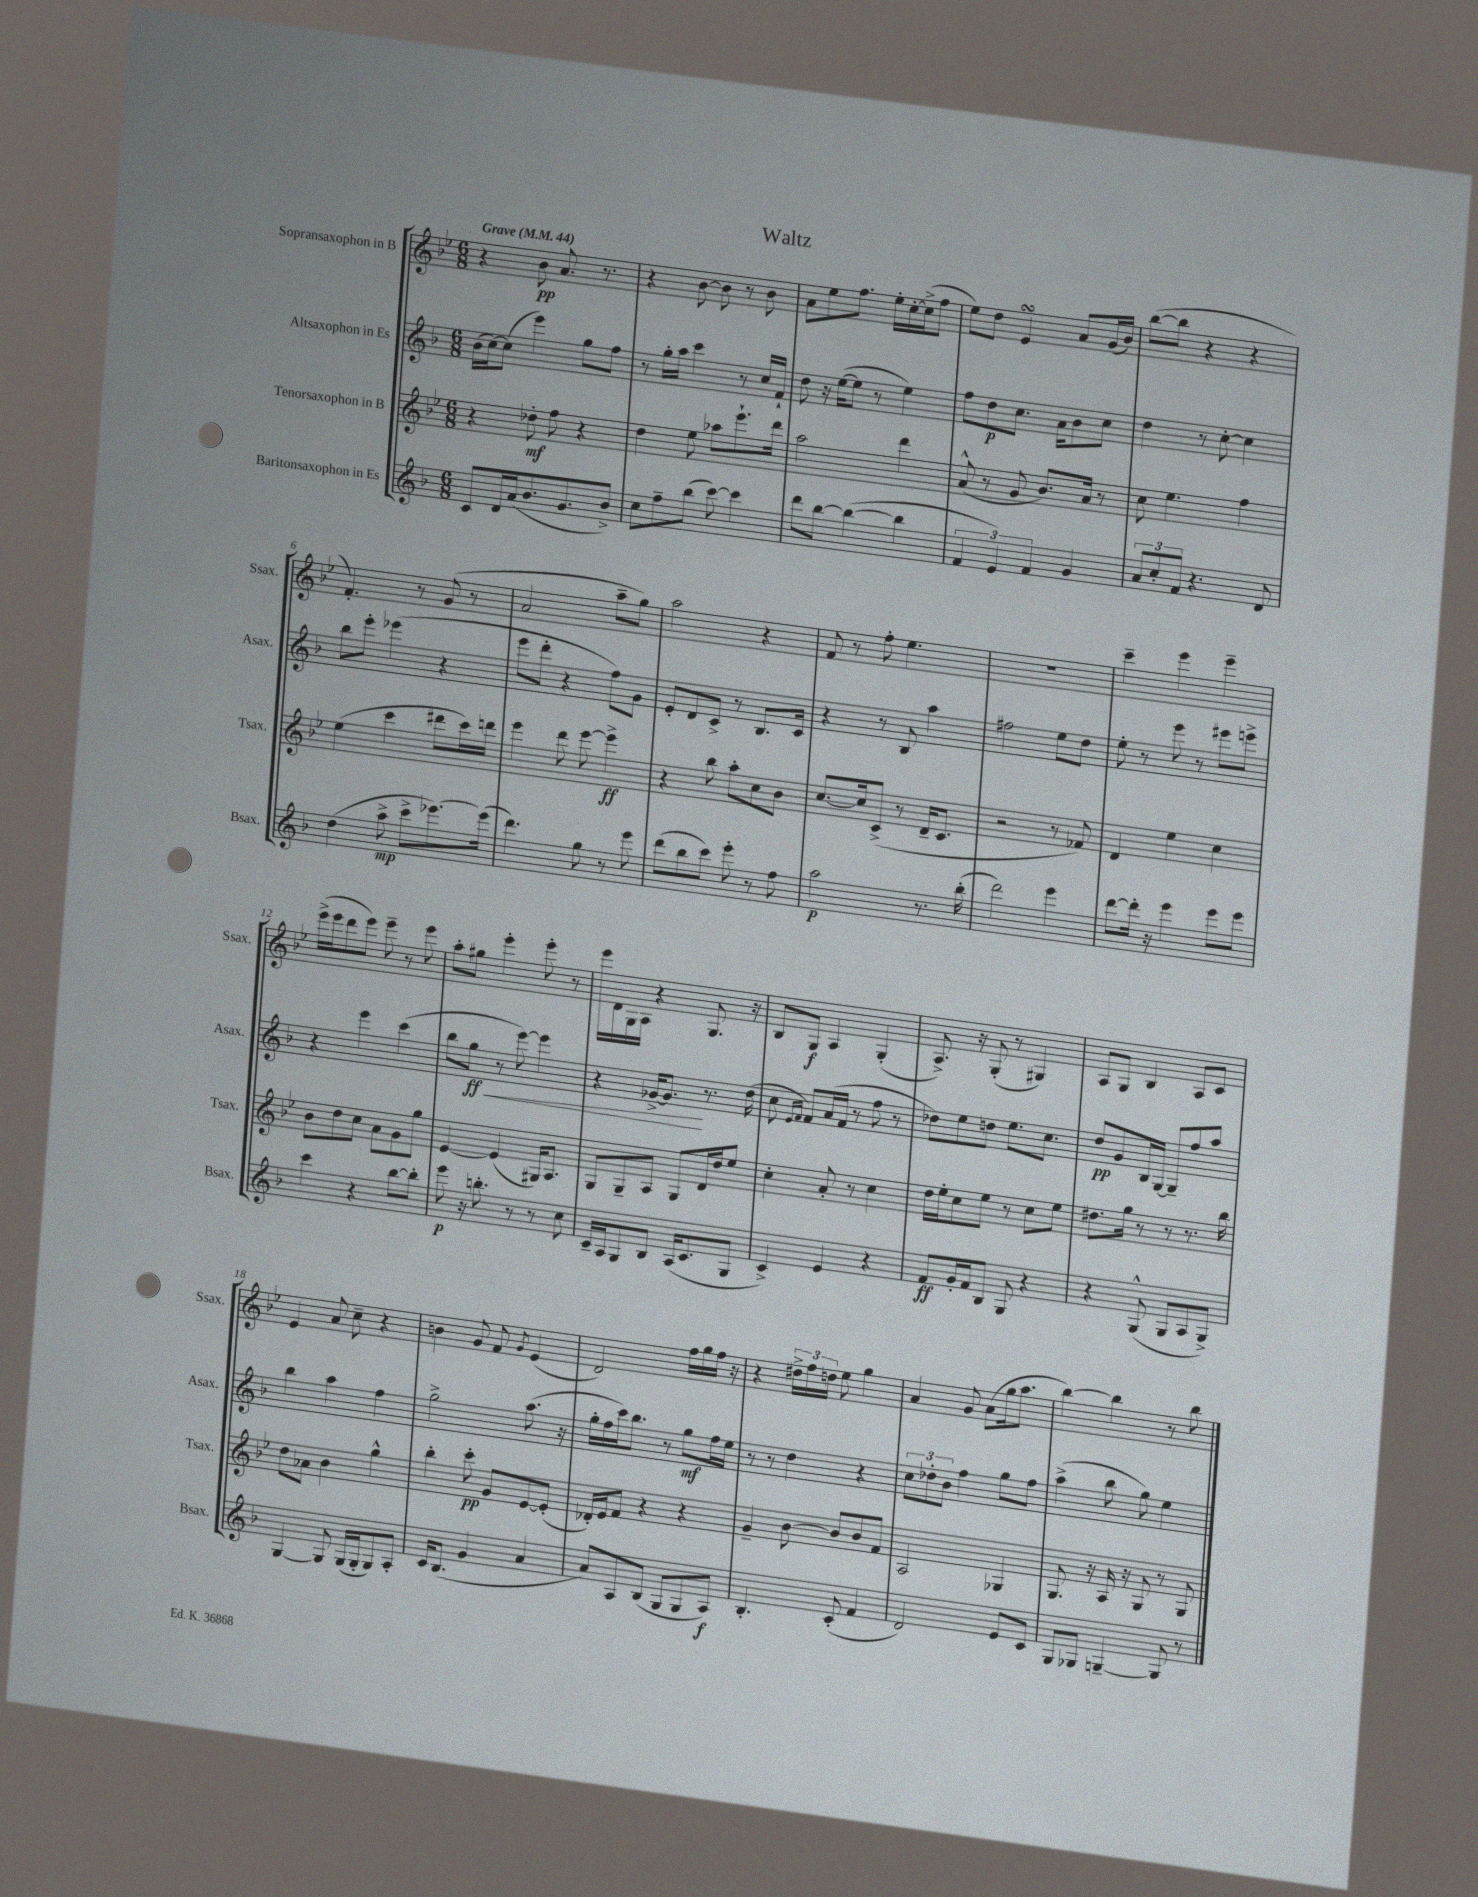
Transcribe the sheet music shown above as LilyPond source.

\header { title = "Waltz" }
<<
\new StaffGroup <<
\new Staff = "s0" \with { instrumentName = "Sopransaxophon in B" shortInstrumentName = "Ssax." } {
    \clef treble \key bes \major \numericTimeSignature \time 6/8 \tempo "Grave" 4 = 44
    r4 bes'8\pp a'8. r8. |
    r4 bes'8~ bes'8 r8 bes'8 |
    a'8 ees''8 f''8. ees''16-. c''16~-. c''16->( f''8 |
    ees''8) d''8 ees'4\turn a'8 g'16( bes'16) |
    bes''8~( bes''8 r4 r4 |
    f'4.-.) r8 g'8( r8 |
    a'2 a''8-- g''8) |
    a''2 r4 |
    f'8 r8 f''8-. ees''4. |
    R2. |
    c'''4-- ees'''4 ees'''4-- |
    ees'''16->( ees'''16 d'''8 ees'''8) ees'''8-- r8 ees'''8 |
    a''8-. gis''8 ees'''4-. ees'''8-. r8 |
    ees'''16 d'16 g16 a16 r4 g8. r16 |
    bes8 g8\f a4 g4-.( |
    a8.->) r16 g8-.( r8 gis4) |
    a8 g8 bes4 a8 c'8 |
    ees'4 a'8 c''8-- r4 |
    b'4 g'8 f'8 \acciaccatura { g'8 } ees'4( |
    d'2) f''16 g''16 f''16 r16 |
    r4 \tuplet 3/2 { dis''16-> f''16 d''16 } ees''8 g''4 |
    a'4 g'8 a'8( g''16 a''8. |
    bes''4~) bes''4 r8 bes''8 \bar "|." |
}
\new Staff = "s1" \with { instrumentName = "Altsaxophon in Es" shortInstrumentName = "Asax." } {
    \clef treble \key f \major \numericTimeSignature \time 6/8
    bes'16( c''16~) c''8( e'''4) g''8 f''8 |
    r8 g''16-. a''16 c'''4 r8 c''16 f'16-! |
    d''8 r16 e''16~( e''8 r8 e''4) |
    f''8 d''8\p c''8. a'16 bes'8 c''8 |
    d''4 r8 c''8~-. c''4 |
    bes''8 e'''8-. ees'''4( r4 |
    e'''8 d'''8-. r4 f''8) g'8 |
    e'8-. d'8 c'8-> r8 bes8. c'16 |
    r4 r8 bes8 a''4 |
    fis''2 e''8 d''8 |
    e''8-. r8 e'''8 r8 eis'''8 e'''8-> |
    r4 e'''4 c'''4( |
    bes''8 g''8\ff\< r8 e'''8~) e'''4 |
    r4 ges'16~-> ges'8.\! r8. d''16( |
    c''8 \grace { e'16 f'16 } f'8) a'16( f'16 r8 f''8 r8 |
    des''8) e''8 d''8 e''8. c''8. |
    d''8\pp g'8 bes16 g16~ g8-- f''8 a''8 |
    bes''4 a''4 f''4 |
    g''2-> a''8.( r16 |
    g''16-. f''16 c'''16) bes''8. r8 g''8\mf f''16 e''16 |
    r8 r8 d''4 r4 |
    \tuplet 3/2 { c''8 des''8-. bes'8 } f''4 g''8 f''8 |
    a''4->( bes''8 g''8) e''4 \bar "|." |
}
\new Staff = "s2" \with { instrumentName = "Tenorsaxophon in B" shortInstrumentName = "Tsax." } {
    \clef treble \key bes \major \numericTimeSignature \time 6/8
    r4 des''8-.\mf f''8 r4 |
    d''4 ees''8 aes''8 ees'''8.-! d'''16 |
    a''2 d'''4 |
    a'8-^( r8 g'8 bes'8.) a'16 r8 |
    c''8 ees''4. f''4 |
    ees''4( c'''4 dis'''8 c'''16) d'''16 |
    ees'''4 d'''8 ees'''8~ ees'''4->\ff |
    r4 bes''8 a''8-. c''8 bes'8 |
    c''8.~ c''16 c'8->( r8 d'16-- c'8. |
    r2 r8 fes'8) |
    d'4 ees''4 c''4 |
    bes'8 d''8 c''8 a'8 g'8 g''8 |
    ees'4~ ees'4( gis16) a8. |
    g8 g8-- a8 g8 d'16 d''16 ees''8 |
    c''4-. a'8-. r8 c''4 |
    d''16 ees''16-. c''8 ees''8 r8 c''8 ees''8 |
    dis''8. g''16 r8 r8 r8. bes''16 |
    d''8 aes'8 bes'4 g''4-^ |
    bes''4-. c'''8-.\pp g'8 ees'8~ ees'8-.( |
    des'16-.) ees'16 f'8 r4 r4 |
    g'4-- bes'8~ bes'8 bes'8 f'8 |
    a2 ges4 |
    g8. r16 a16 r16 g8 r8 g8 \bar "|." |
}
\new Staff = "s3" \with { instrumentName = "Baritonsaxophon in Es" shortInstrumentName = "Bsax." } {
    \clef treble \key f \major \numericTimeSignature \time 6/8
    c'8 d'16 a'16( bes'8. g'8. bes'8->) |
    c''8 f''8-- bes''8( c'''8~) c'''4 |
    d'''8 bes''8~ bes''4~( bes''4 |
    \tuplet 3/2 { f'4 e'4) f'4 } g'4 |
    \tuplet 3/2 { a'8 c''8-. f'8 } r4. d'8 |
    d''4( a''8->\mp c'''8-> ees'''8.~) ees'''16( |
    d'''4.) g''8 r8 e'''8 |
    d'''8( bes''8 c'''8) e'''8-. r8 f''8 |
    a''2\p r8. bes''16-.( |
    d'''2) e'''4 |
    d'''8~ d'''16-. r16 e'''4 e'''8 e'''8 |
    c'''4 r4 bes''8~ bes''8-. |
    e'''8\p r16 b''8.-. r8 r8 c''8 |
    c'16-- a16 g8 bes8 a16( c'8. g8 |
    c'4->) e'4 r4 |
    f'8\ff g'16-. f'16 bes8 g8 r4 |
    r4 g8-^( g8 a8 g8->) |
    g4~ g8 g16( g16-. g8) a8-. |
    c'16 bes8.( g'4 a'4 |
    a'8) a8 bes8( g8 g8 a8\f) |
    bes4.-. c'8-.( f'4 |
    d'2) e'8 c'8 |
    g8 ges8 g4~-- g8 r8 \bar "|." |
}
>>
>>
